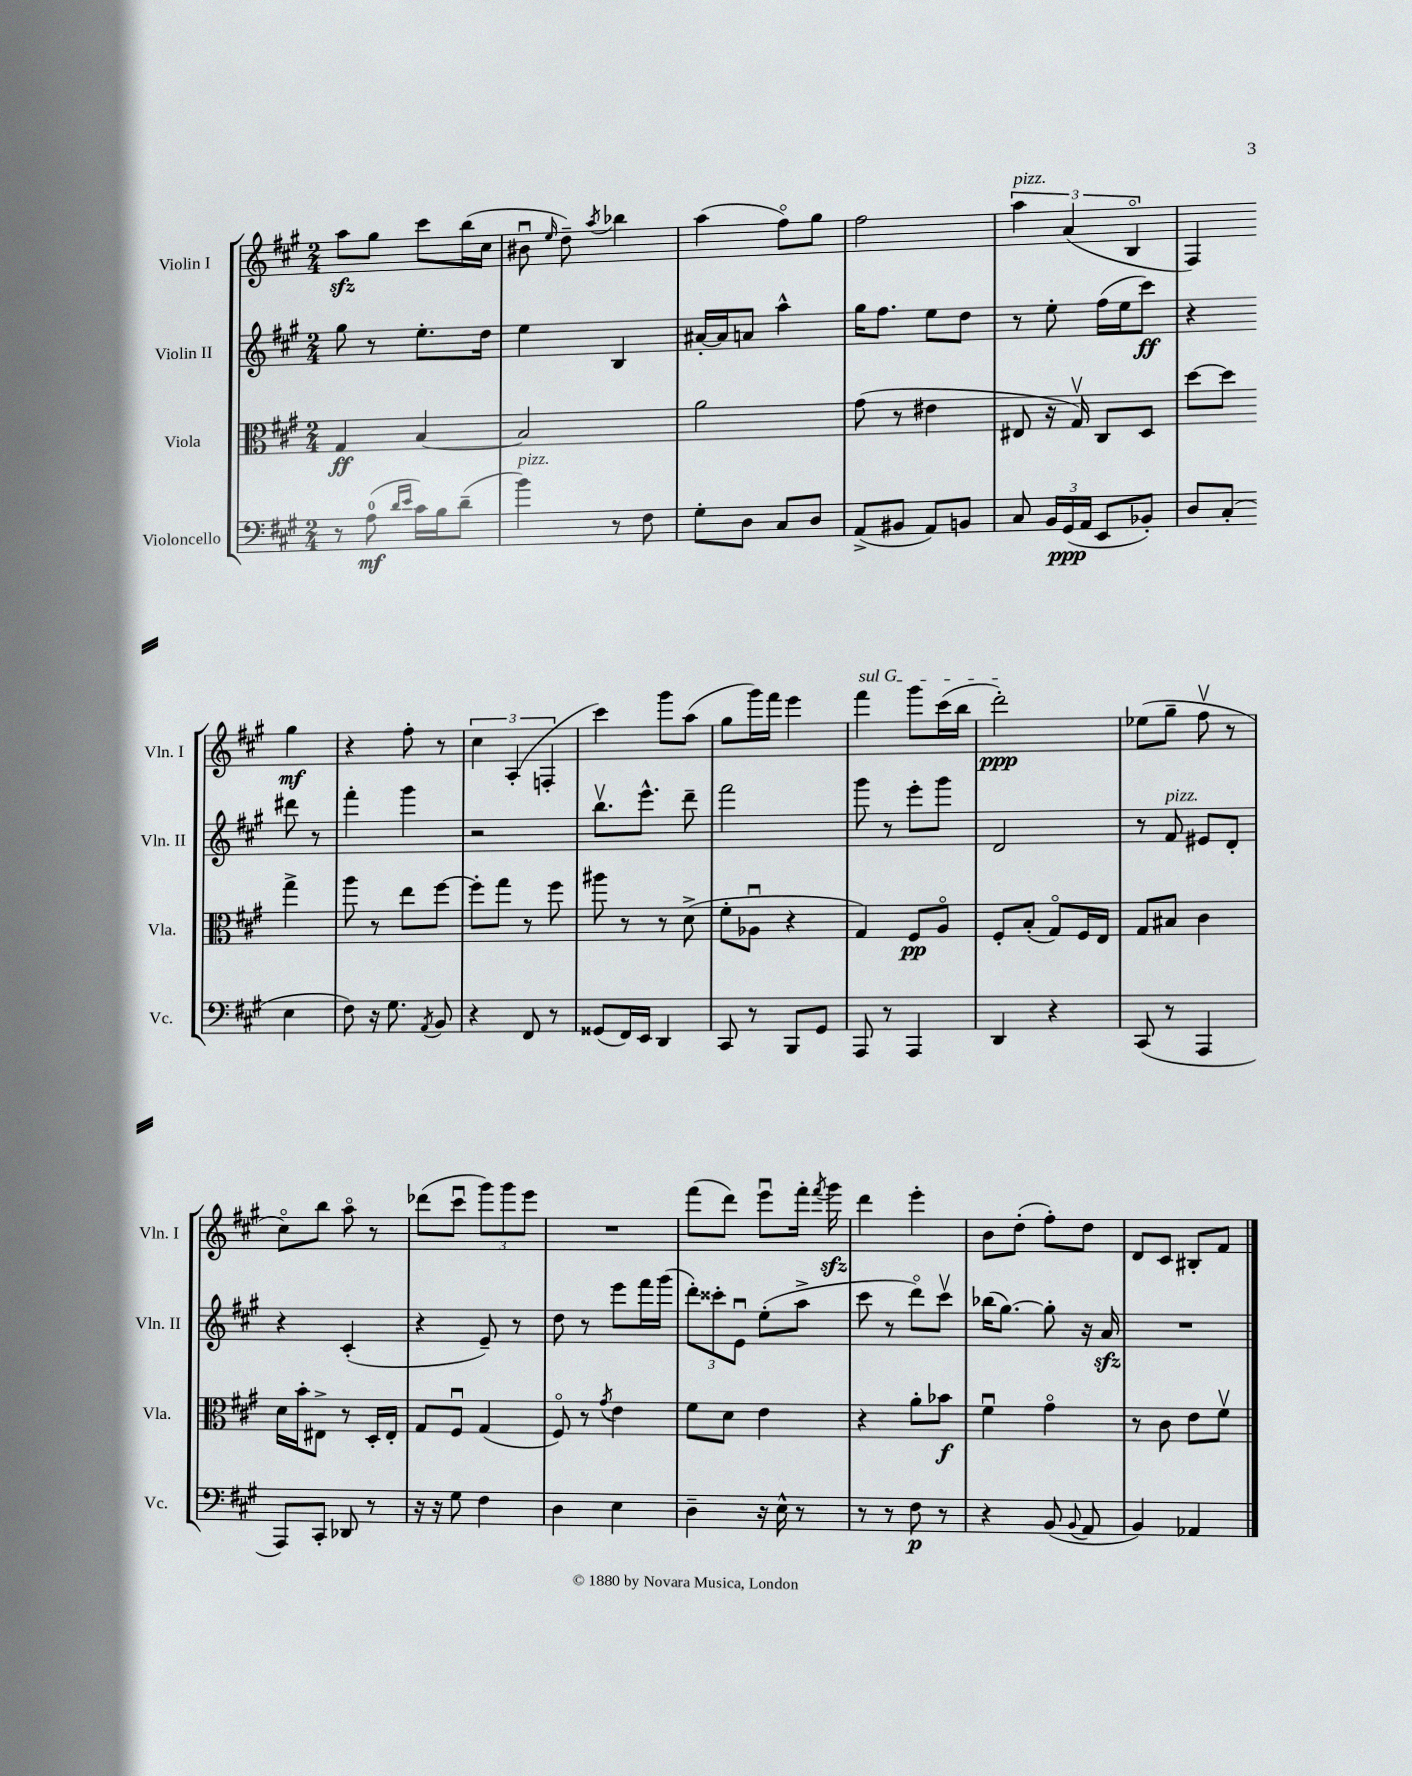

**kern	**kern	**kern	**kern
*staff4	*staff3	*staff2	*staff1
*clefF4	*clefC3	*clefG2	*clefG2
*k[f#c#g#]	*k[f#c#g#]	*k[f#c#g#]	*k[f#c#g#]
*M2/4	*M2/4	*M2/4	*M2/4
8r	4G#	8gg#	8aa
(8A	.	8r	8gg#
16qqd	.	.	.
16qqe	.	.	.
16c#)	[4B	8.ee'	8ccc#
16B	.	.	.
(8d~	.	.	(16bb
.	.	16dd	16cc#
=	=	=	=
4b)	2B]	4ee	8b#u
.	.	.	16qqee
.	.	.	8dd~)
.	.	.	8qaa
8r	.	4B	4bb-
8F#	.	.	.
=	=	=	=
8G#'	2a	[16a#'	(4aa
.	.	16a#]	.
8D	.	8a	.
8C#	.	4aa^^	8ff#o)
8D	.	.	8gg#
=	=	=	=
(8AA^	(8g#	16gg#	2ff#
.	.	8.ff#	.
8BB#	8r	.	.
8AA)	4e#	8ee	.
8BB	.	8dd	.
=	=	=	=
8C#	8E#	8r	6aa
24BB	16r	8ee'	.
(24GG#	.	.	(6a
.	16G#v)	.	.
24AA	.	.	.
8EE	8C#	(16ff#	.
.	.	16ee	.
.	.	.	6Bo
8BB-')	8D	8ccc#)	.
=	=	=	=
8D	[8dd	4r	4F#)
(8C#'	8dd]	.	.
4E	4gg#^	8ddd#	4gg#
.	.	8r	.
=	=	=	=
8F#)	8aa	4fff#'	4r
16r	8r	.	.
8.G#	.	.	.
.	8ee	4ggg#	8ff#'
8qAA	.	.	.
8BB	[8ff#	.	8r
=	=	=	=
4r	8ff#']	2r	6cc#
.	8gg#	.	.
.	.	.	(6A'
8FF#	8r	.	.
.	.	.	6F'
8r	8ff#	.	.
=	=	=	=
(8GG##	8aa#	8.bbv	4ccc#)
16FF#)	8r	.	.
16EE	.	8.eee^^	.
4DD	8r	.	8ggg#
.	(8d^	8ddd~	(8aa
=	=	=	=
8CC#	8f#'	2fff#	8gg#
8r	8A-u	.	16ggg#)
.	.	.	16fff#
8BBB	4r	.	4eee
8GG#	.	.	.
=	=	=	=
8AAA	4G#)	8ggg#	4fff#
8r	.	8r	.
4AAA	8F#	8eee'	8ggg#
.	8Ao	8ggg#	(16ccc#
.	.	.	16bb
=	=	=	=
4DD	8F#'	2d	2ddd')
.	(8B'	.	.
4r	8G#o)	.	.
.	16F#	.	.
.	16E	.	.
=	=	=	=
(8CC#	8G#	8r	(8ee-
8r	8B#	8f#	8gg#~
4AAA	4c#	8e#	8ff#v
.	.	8d'	8r
=	=	=	=
8AAA)	16d	4r	8cc#o)
.	16b'	.	.
8CC#'	8E#^	.	8bb
8DD-	8r	(4c#'	8aao
8r	16D'	.	8r
.	16E#'	.	.
=	=	=	=
16r	8G#	4r	(8ddd-
16r	.	.	.
8G#	8F#u	.	8ccc#u
4F#	(4G#	8e~)	12ggg#)
.	.	.	12ggg#
.	.	8r	.
.	.	.	12eee
=	=	=	=
4D	8F#o)	8dd	2r
.	8r	8r	.
.	8qg#	.	.
4E	4e	8eee	.
.	.	16fff#	.
.	.	(16ggg#	.
=	=	=	=
4D~	8f#	12ddd')	(8fff#
.	.	12ccc##'	.
.	8d	.	8ddd)
.	.	12eu	.
16r	4e	(8ee'	8eeeu
16E^^	.	.	.
8r	.	8aa^	16fff#'
.	.	.	8qfff#
.	.	.	16ggg#
=	=	=	=
8r	4r	8ccc#	4ddd
8r	.	8r	.
8F#	8a'	8dddo)	4eee'
8r	8b-	8ccc#v	.
=	=	=	=
4r	4f#u	(16bb-	8b
.	.	[8.gg#)	.
.	.	.	(8dd'
(8BB	4g#o	8gg#']	8ff#')
8qqBB	.	.	.
8AA	.	16r	8dd
.	.	16a	.
=	=	=	=
4BB)	8r	2r	8d
.	8c#	.	8c#
4AA-	8e	.	8B#'
.	8f#v	.	8f#
==	==	==	==
*-	*-	*-	*-
